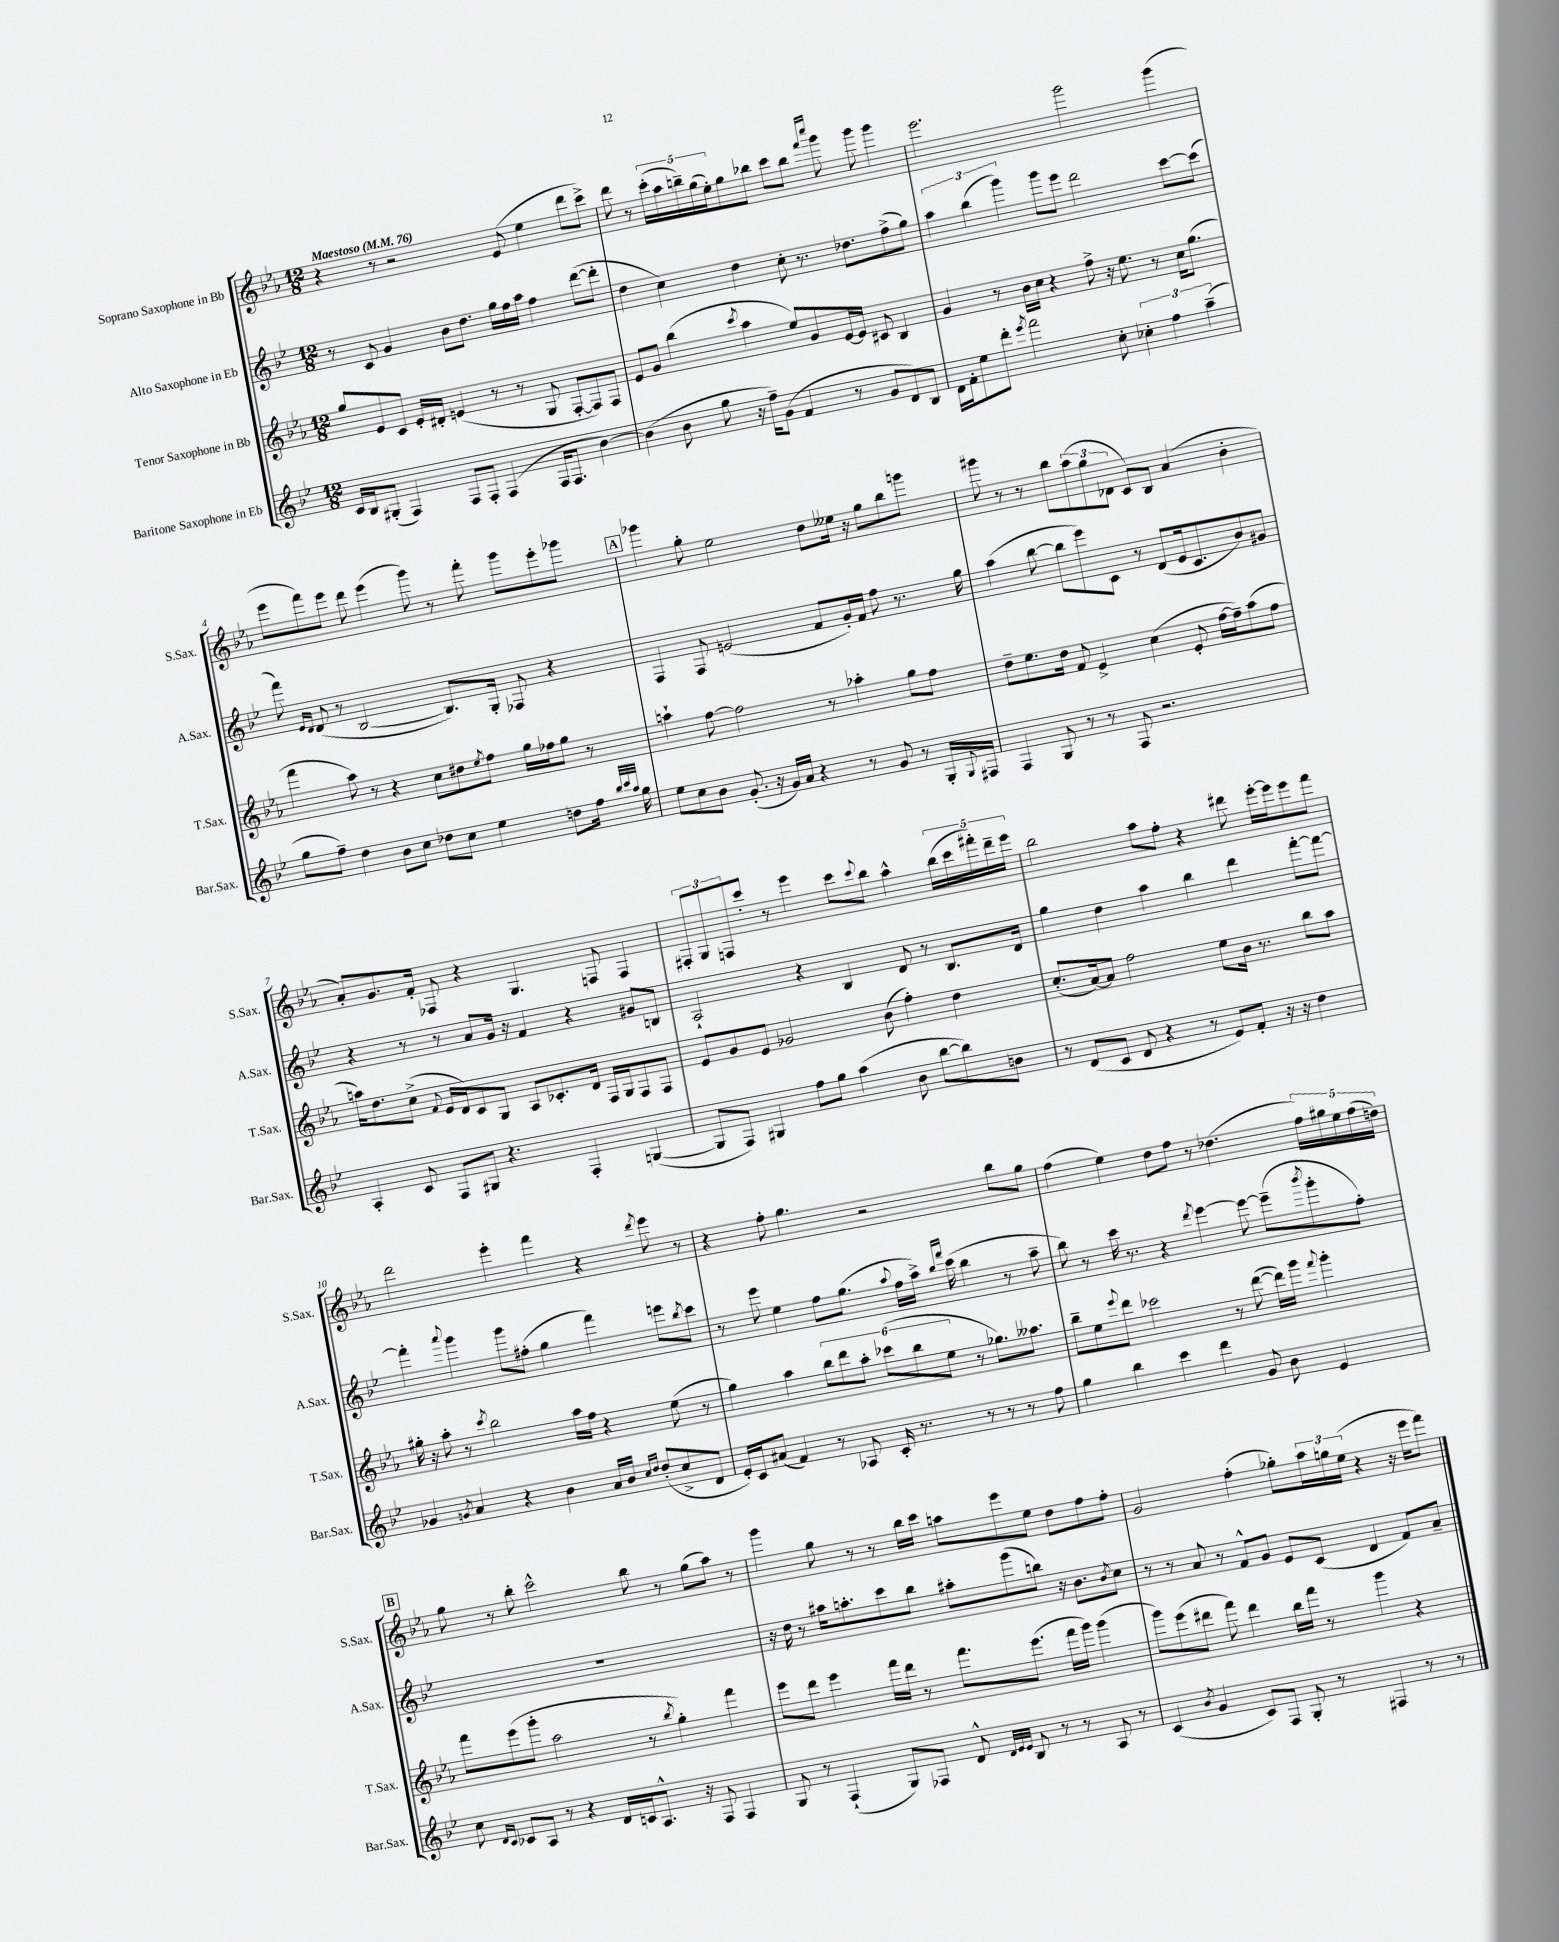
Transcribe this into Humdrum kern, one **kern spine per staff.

**kern	**kern	**kern	**kern
*part4	*part3	*part2	*part1
*staff4	*staff3	*staff2	*staff1
*I"Baritone Saxophone in Eb	*I"Tenor Saxophone in Bb	*I"Alto Saxophone in Eb	*I"Soprano Saxophone in Bb
*I'Bar.Sax.	*I'T.Sax.	*I'A.Sax.	*I'S.Sax.
*clefG2	*clefG2	*clefG2	*clefG2
*k[b-e-]	*k[b-e-a-]	*k[b-e-]	*k[b-e-a-]
*M12/8	*M12/8	*M12/8	*M12/8
*MM76	*MM76	*MM76	*MM76
=1	=1	=1	=1
!	!	!	!LO:TX:a:B:t=Maestoso
16c/LL	8gg/L	8r	4r
16B-/J	.	.	.
(8G#X'/J	8e-/	8c/	.
4F/)	8c/J	4g/	8r
.	16e-'/LL	.	2r
.	16d#X'/JJ	.	.
8F/L	(4en/	8b-\L	.
8F'/J	.	8.dd\J	.
(4F/	8r	.	.
.	.	16gg\LL	.
.	8r	16ff\	(8e-/
.	.	16aa\JJ	.
16F/KL	8G/	4ff\	4ee-\
8.F/J	.	.	.
.	[8F'/L	.	.
[4b-\)	8F/])	([8ddd\L	8ddd\L
.	8F/J	8ddd'\J]	8ccc^\J)
=2	=2	=2	=2
(4b-\]	8e-/L	4dd\	8ddd\
.	8g/J	.	8r
8b-\	(4bb-\	4cc\)	(20ccc'\LL
.	.	.	20aa-\
.	.	.	20bbn~\)
8gg\	.	.	.
.	.	.	(20gg\
.	.	.	20ee-'\J)
.	8qccc/	.	.
16r	4aa-\	4dd\	8gg\
16ff~\KL)	.	.	.
(8g\J	.	.	8bb-X\J
4f/	8ee-/L)	8cc'\	8ccc\L
.	8g/	8.r	8bb-\J
.	.	.	16qqfff/LL
.	.	.	16qqcccc/JJ
8r	[16e-/L	.	8ggg\
.	16e-/JJ]	8.dd-X\L	.
8g/L	8c#X/	.	8ggg\
8d/)	4B-/	(8ff^\	4ggg\
8B-/J	.	8gg\J)	.
=3	=3	=3	=3
16d\LL	4g/	6aa\	2.eee-\
16f'\J	.	.	.
8ee-\	.	.	.
.	.	(6bb-\	.
8ddd'\J	8r	.	.
.	.	6ggg\)	.
8qeee-/	.	.	.
2fff\	16b-\LL	.	.
.	16cc\JJ	.	.
.	4r	8ggg\L	.
.	.	8eee-\J	.
.	8ff^\	2ddd\	2ggg\
8cc'\	16r	.	.
.	8.ee-\	.	.
6cc-X'\	.	.	.
.	8r	.	.
6ff\	.	.	.
.	16cc\KL	[8ccc\L	(4ggg\
.	(8.gg\J	.	.
(6aa~\	.	.	.
.	.	(8ccc\J]	.
!!LO:LB:g=z
=4	=4	=4	=4
8gg\L	4fff\	8fff\)	8eee-\L
.	.	16qqe-/LL	.
.	.	16qqd/JJ	.
8ff~\J)	.	(8d/	8fff\)
4dd\	8aa-\)	8r	8eee-\J
.	8r	[2B-/	8ddd\
8b-\L	4r	.	(4eee-\
8cc\J	.	.	.
8dd-X\L	8cc\L	.	8ggg\)
8cc\J	8dd#X\	8.B-/L])	8r
.	8qee-/	.	.
4ee-\	8ff\J	.	8fff'\
.	.	16G'/Jk	.
.	16gg\LL	8F-X/	8ggg\L
.	16ff-X\J	.	.
8ddn\L	8gg\J	4r	8eee-'\
16ff\Jk	8r	.	8ggg-X\J
32qqbb-/LLL	.	.	.
32qqccc/	.	.	.
32qqaa/JJJ	.	.	.
16gg\	.	.	.
!!LO:REH:place=s1:t=A
=5	=5	=5	=5
8ee-\L	4aan`\	4F/	4ggg-X\
8cc\	.	.	.
8b-\J	[8ff\	8F/	8gg'\
(8.g'/	2ff\]	(2en/	2ee-\
16r	.	.	.
16g/LL)	.	.	.
16a/JJ	.	.	.
4r	.	.	.
.	8r	8f/L	8dd\L
8r	4aa-X'\	16g'/L)	16ee--X\Jk
.	.	16f/JJ	16r
8g/	.	8ff\	8gg\L
8r	8gg\L	8.r	8bb-\
16G'/LL	8ff\J	.	8gggn\J
8qqG/	.	.	.
16F#X/JJ	.	16gg\	.
=6	=6	=6	=6
4F/	8dd~\L	(4aa\	8ggg#X\
.	8.ee-\	.	8r
8G/	.	[8bb-\	8r
.	16dd\Jk	.	.
8r	8f/	8bb-\L]	8bb-\L
8r	4e-^/	8eee-\)	(12aa-\
.	.	.	12gg\
8F/	.	8c\J	.
.	.	.	12d-X\J
2.r	(4cc\	8r	8c/L)
.	.	(8d/L	8B-/J
.	8e-'/	16e-/k	(4a-/
.	.	8.c/	.
.	[16ff\LL	.	.
.	16ff~\J])	.	.
.	(8aa-\	8b-/)	4b-'\
.	8ff\J	8g#X/J	.
!!LO:LB:g=z
=7	=7	=7	=7
4A'/	16aan\KL)	4r	8a-'/L)
.	8.dd\	.	.
.	.	.	8.g/
8c/	(8cc^\J	8r	.
.	.	.	16f'/Jk
.	8qqf/	.	.
8F/L	16e-/LL	8r	8F-X/
.	16d/J)	.	.
8G#X/J	8c/	8a/L	4r
4.r	8G/J	16g/Jk	.
.	.	16r	.
.	8A-/L	4f/	4.G/
.	8.c-X'/	.	.
4F'/	.	4r	.
.	16d/Jk	.	.
.	16F/LL	.	8Fn/
.	16G/J	.	.
([4Gn/	8F/	8g#X/L	4F/
.	8F/J	8Bn/J	.
=8	=8	=8	=8
8G/L]	8e-/L	2A`/	12F#X'/L
.	.	.	12G/
8F/J)	8g/	.	.
.	.	.	12Fn/
4G#X/	8e-/J	.	8ccc'/J
.	2g-X/	.	8r
8ff\L	.	4r	4eee-\
8gg\J	.	.	.
(4aa\	.	4B-/	8ccc\L
.	.	.	8qqccc/
.	(8b-\	.	8bb-\J
8b-\	4ff'\)	8d/	4aa-^^\
[8bb-\L	.	8r	.
8bb-\])	4dd\	8.B-/L	(20bb-\LL
.	.	.	20ccc\
.	.	.	20fff#X'\)
8bn\J	.	.	.
.	.	.	20ddd~\
.	.	16d/Jk	.
.	.	.	20eee-\JJ
=9	=9	=9	=9
8r	(8.cc'/L	4gg\	2bb-\
(8d/L	.	.	.
.	[16a-/k)	.	.
8c/J	8a-/J]	4dd\	.
8d/	2ff\	.	.
4r	.	4aa\	8aa-\L
.	.	.	8ff'\J
8r	.	4bb-\	4r
8e-/L)	8ee-\L	.	.
8f'/J	16b-\Jk	4ddd\	8ddd#X\
.	8.r	.	.
16r	.	.	[16eee-'\LL
16r	.	.	16eee-\J]
4dd\	8bb-\L	[8fff'\L	8eee-\
.	8aa-\J	8fff\J_	8fff\J
!!LO:LB:g=z
=10	=10	=10	=10
4g-X/	16gg#X'\	4fff'\]	2ddd\
.	16r	.	.
.	8aa-'\	.	.
8qgn/	.	8qqaaa/	.
4a/	8r	4ggg\	.
.	8qccc/	.	.
.	2bb-\	.	.
4r	.	8ggg\L	4eee-'\
.	.	(8ff#X'\J	.
4b-\	.	4gg\	4fff\
.	16aa-\LL	.	.
.	16ff\JJ	.	.
16a/LL	4r	4fff\)	4r
16b-/JJ	.	.	.
16qqcc/LL	.	.	.
16qqdd/JJ	.	.	.
(8dd'/L	.	.	.
.	.	.	8qddd/
8cc^/	(8ee-\	8eeen\L	8eee-\
.	.	8qbb-/	.
8d/J	8r	8ccc\J	8r
=11	=11	=11	=11
16e-'/LL)	4gg\)	8r	4r
16c/J	.	.	.
(8a#X/J	.	8eee-\	.
4f/)	4aa-\	4ee-\	8ff'\
.	.	.	4.gg\
8r	12bb-\L	8ff\L	.
.	12ddd\	.	.
8A-X/	.	(8.gg\J	.
.	12aa-'\J	.	.
16c'/	(12ccc-X\L	.	2r
.	.	8qqaa/	.
8.r	.	16ff\LL	.
.	12bb-\	.	.
.	.	16aa^\JJ)	.
.	12ee-\J	.	.
.	.	16qqbb-/LL	.
.	.	16qqfff/JJ	.
.	.	(16ccc\	.
8r	8r	4bb-\	.
8r	8.gg-X\L)	.	.
8r	.	8r	8bb-\L
.	8.aa--X\J	.	.
8ff\	.	8aa~\	8gg\J
=12	=12	=12	=12
4gg\	8bb-~\L	8bb-\)	(4ff\
.	8ee-\	8r	.
.	8qqeee-/	.	.
4bb-\	8ddd\J	16ccc\	4ee-\)
.	.	8.r	.
.	2ccc-X\	.	.
4ccc\	.	4r	8dd\L
.	.	.	8ff\J
.	.	8qddd/	.
4ddd\	.	[4eee-\	8r
.	8r	.	(4.dd-X\
8g/	([8ddd\	8eee-\_	.
8b-\	16ddd\LL])	(8eee-~\L]	.
.	16ggg\JJ	.	.
.	8qqfff/	8qbbb-/	.
4e-/	4ggg'\	8ggg'\	20ff\LL)
.	.	.	20gg#X\
.	.	.	20ee-\
.	.	8ff'\J)	.
.	.	.	(20ff\
.	.	.	20ddn\JJ)
!!LO:LB:g=z
!!LO:REH:place=s1:t=B
=13	=13	=13	=13
8cc\	8fff\L	1.r	8gg\
16qqd/LL	.	.	.
16qqc/JJ	.	.	.
8c-X/L	(8eee-\	.	8r
8A/J	8ggg'\J	.	8bb-'\
8r	2aa-\	.	2ccc^^\
4r	.	.	.
16d/LL	.	.	.
16cn/J	.	.	.
8.A^^/J	8r	.	8bb-\
.	8qbb-/	.	.
.	4gg'\)	.	8r
16r	.	.	.
8F/	.	.	(8gg\L
4F/	4fff\	.	8aa-\J)
.	.	.	8r
=14	=14	=14	=14
8G/	8eee-\L	16r	4ggg\
.	.	16dd\	.
8r	8ddd\J	8r	.
(4F`/	4eee-\	16aa#X\KL	8gg\
.	.	8.aan'\	.
.	.	.	8r
8G/L)	16fff\LL	8ccc\	8r
.	16ddd\JJ	.	.
8F-X/J	8r	8bb-\J	16bb-\LL
.	.	.	16ccc\JJ
8d^^/	8.fff\L	8aa#X'\L	8aan\L
32qqd/LLL	.	.	.
32qqe-/	.	.	.
32qqe-/JJJ	.	.	.
8B-/	.	(8ggg\	8eee-\
.	(8.eee-\J	.	.
8r	.	8bbn\J)	8ee-\J
8r	16fff\LL	16r	8dd\L
.	16ggg\JJ)	8.b-\L	.
8A/	(4ggg\	.	8ff\
.	.	8qb-/	.
8r	.	8cc\J	8ff'\J
=15	=15	=15	=15
(4c/	8ggg\L)	8r	2g/
.	(8eee-\	8r	.
8qb-/	.	.	.
4g/	8ddd#X\J	8a/	.
.	8fff\)	8r	.
8c/L)	4ddd#\	8f^^/L	(4ff'\
8F/J	.	8g/J	.
8G'/	16bb-\LL	8e-/L	8gg-X'\L)
.	16fff\JJ	.	.
8r	8r	(8c/J	24aa-\L
.	.	.	24ggn\
.	.	.	(24ee-\JJ
4F#X/	4ggg\	4d/	4r
8r	4r	8f/L)	16r
.	.	.	16eee-\KL
8r	.	8a~/J	8fff\J)
==	==	==	==
*-	*-	*-	*-
